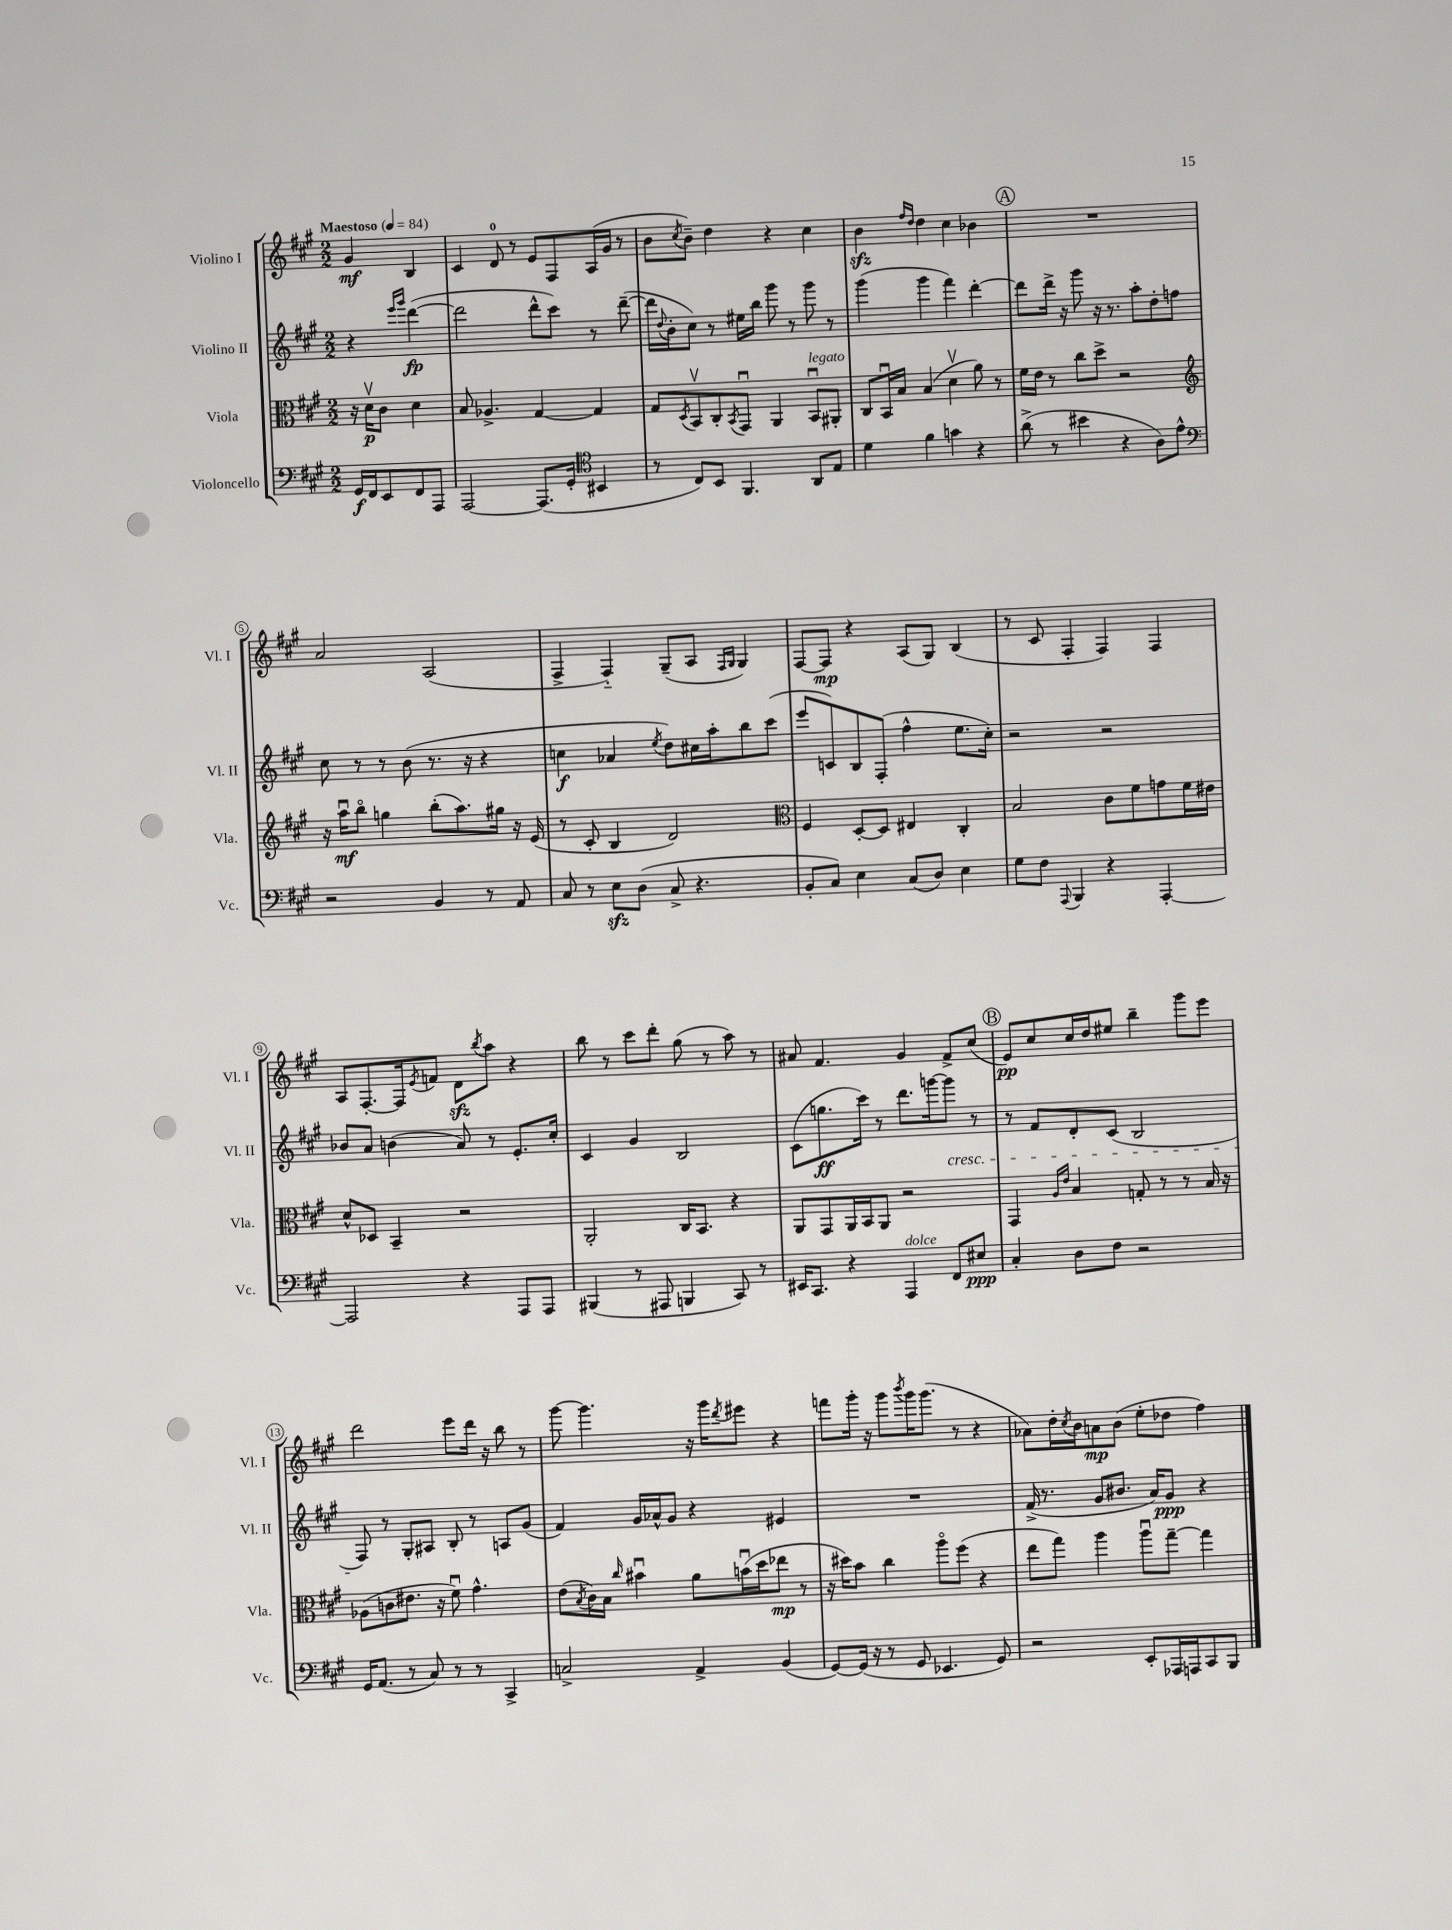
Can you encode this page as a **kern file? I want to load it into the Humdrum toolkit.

**kern	**kern	**kern	**kern
*staff4	*staff3	*staff2	*staff1
*clefF4	*clefC3	*clefG2	*clefG2
*k[f#c#g#]	*k[f#c#g#]	*k[f#c#g#]	*k[f#c#g#]
*M2/2	*M2/2	*M2/2	*M2/2
*MM84	*MM84	*MM84	*MM84
16GG#	16r	4r	4g#
16FF#	16dv	.	.
8EE	8c#	.	.
.	.	16qqeee	.
.	.	16qqggg#	.
8FF#	4d	([4ddd	4B
8AAA	.	.	.
=	=	=	=
[2AAA	8B	2ddd]	4c#
.	4.A-^	.	.
.	.	.	8d
.	.	.	8r
(8.AAA]	[4G#	8ddd^^	8e
.	.	8ccc#)	8F#
16GG#'	.	.	.
*clefC4	*	*	*
4BB#	4G#]	8r	(16A
.	.	.	16g#
.	.	([8ddd~	8r
=	=	=	=
8r	8G#	16ddd]	8b
.	.	8qqdd	.
.	.	16b'	.
.	8qD	.	8qcc#
8C#)	8BBv	8cc#)	8b~)
8BB	8C#'	8r	4dd
.	8qBB	.	.
4.FF#	8GG#u	16ee#	.
.	.	16bb	.
.	4AA	8ggg#	4r
.	.	8r	.
8AA	8BBu	8ggg#	4cc#
8E	8AA#'	8r	.
=	=	=	=
4d	8C#	(4ggg#	4b
.	16BBu	.	.
.	16B	.	.
.	.	.	16qqff#
.	.	.	16qqdd
4f#	(4B	4ggg#	4dd
4g	4dv	4fff#)	4cc#
4r	8a)	[4ddd'	4b-
.	8r	.	.
=	=	=	=
(8a^	16f#	8ddd]	1r
.	16e	.	.
8r	8r	16ddd^	.
.	.	16r	.
4b#	8cc#	8ggg#	.
.	8dd^	16r	.
.	.	8.r	.
4r	2r	.	.
.	.	8aa'	.
8A)	.	8dd'	.
8e^^	.	8ff	.
=	=	=	=
*clefF4	*clefG2	*	*
2r	16r	8cc#	2a
.	16aau	.	.
.	8bbo	8r	.
.	4gg	8r	.
.	.	(8b	.
4BB	(8bb'	8.r	(2A
.	8.aa)	.	.
.	.	16r	.
8r	.	4r	.
.	16gg#	.	.
8AA	16r	.	.
.	(16e	.	.
=	=	=	=
8C#	8r	4cc	4F#^
8r	8c#'	.	.
8E	4B	4a-	4F#'~)
(8D	.	.	.
.	.	8qee	.
8C#^	2d)	8dd)	(8G#~
4.r	.	16cc#	8A
.	.	16aa'	.
.	.	.	16qqF#
.	.	.	16qqG#
.	.	8bb	4G#)
.	.	(8ccc#	.
=	=	=	=
*	*clefC3	*	*
8BB'	4F#	8eee	[8F#
8C#)	.	8c)	8F#]
4E	[8D'	8B	4r
.	8D]	(8F#'	.
(8C#	4E#	4ff#^^	(8A
8D)	.	.	8G#)
4E	4C#'	8.ee	(4B
.	.	16cc#')	.
=	=	=	=
8G#	2B	2r	8r
8F#	.	.	8c#
8qqAAA	.	.	.
4BBB	.	.	4F#'
4r	8c#	2r	4F#)
.	8f#	.	.
[4AAA'	8g	.	4F#
.	16f#	.	.
.	16e#	.	.
=	=	=	=
2AAA]	8d^^	8b-	8A
.	8D-	8a	[8.F#'
.	4BB~	(4b	.
.	.	.	16F#]
.	.	.	8qe
.	.	.	8f
4r	2r	8a)	8d
.	.	.	8qbb
.	.	8r	8aa
8AAA	.	8.e'	4r
8AAA	.	.	.
.	.	16cc#'	.
=	=	=	=
(4BBB#	2AA'	4c#	8bb
.	.	.	8r
8r	.	4g#	8ccc#
8AAA#	.	.	8ddd'
4BBB	16C#	2B	(8gg#
.	8.BB	.	.
.	.	.	8r
8CC#)	4r	.	8aa)
8r	.	.	8r
=	=	=	=
16EE#	8AA	(8c#	8a#
8.CC#	.	.	.
.	8GG#	8.gg	4.f#
4r	16AA	.	.
.	16BB	16ccc#)	.
.	8AA	8r	.
4AAA	2r	8.ddd	4g#
.	.	[16ggg	.
8FF#	.	8ggg]	8f#^
8E#	.	8r	(8cc#
=	=	=	=
4C#'	4GG#	8r	8e)
.	.	8f#	8cc#
.	16qqA	.	.
.	16qqe	.	.
8D	4B	8d'	16cc#
.	.	.	16dd
8F#	.	(8c#	8ee#
2r	8G'	2B	4bb~
.	8r	.	.
.	8r	.	8ggg#
.	16B	.	8eee
.	16r	.	.
=	=	=	=
16GG#	(8A-	8F#)	2ddd
(8.AA	.	.	.
.	8c	8r	.
8r	8.e#	8G#'	.
8C#)	.	8A#	.
.	16r	.	.
8r	8f#u)	8B'	8eee
8r	4.g#^^	8r	16ddd
.	.	.	16r
4CC#^	.	8A	8bb
.	.	(8g#	8r
=	=	=	=
2C^	(8e	4f#)	[8ggg#
.	8qB	.	.
.	16c#)	.	4.ggg#]
.	16B	.	.
.	16qqcc#	.	.
.	4b#u	16g#	.
.	.	16a-^^	.
.	.	8g#	.
4AA^	8a	4r	16r
.	.	.	16ggg#
.	.	.	8qddd
.	(16bu	.	8eee#
.	16dd	.	.
(4BB	8ee-	4e#	4r
.	8r	.	.
=	=	=	=
[8GG#)	16r	1r	8fff
.	16dd#)	.	.
(16GG#]	8b	.	16ggg#'
16r	.	.	16r
8r	4cc#	.	8ggg#
.	.	.	8qbbb
8GG#	.	.	16ggg#
.	.	.	(8.ggg#
4.EE-	8aao	.	.
.	(8ff#	.	8r
.	4r	.	4r
8GG#)	.	.	.
=	=	=	=
2r	8ee	(16f#^	8a-)
.	.	8.r	.
.	8gg#)	.	16dd'
.	.	.	8qcc#
.	.	.	16b
.	4aa	8g#	8a
.	.	8.b#	(8b
8EE'	8aau	.	8ee'
.	.	16a)	.
16AAA-	[8gg#~	8g#	8dd-
16AAA	.	.	.
8CC#	4gg#]	4r	4ff#)
8BBB	.	.	.
==	==	==	==
*-	*-	*-	*-
